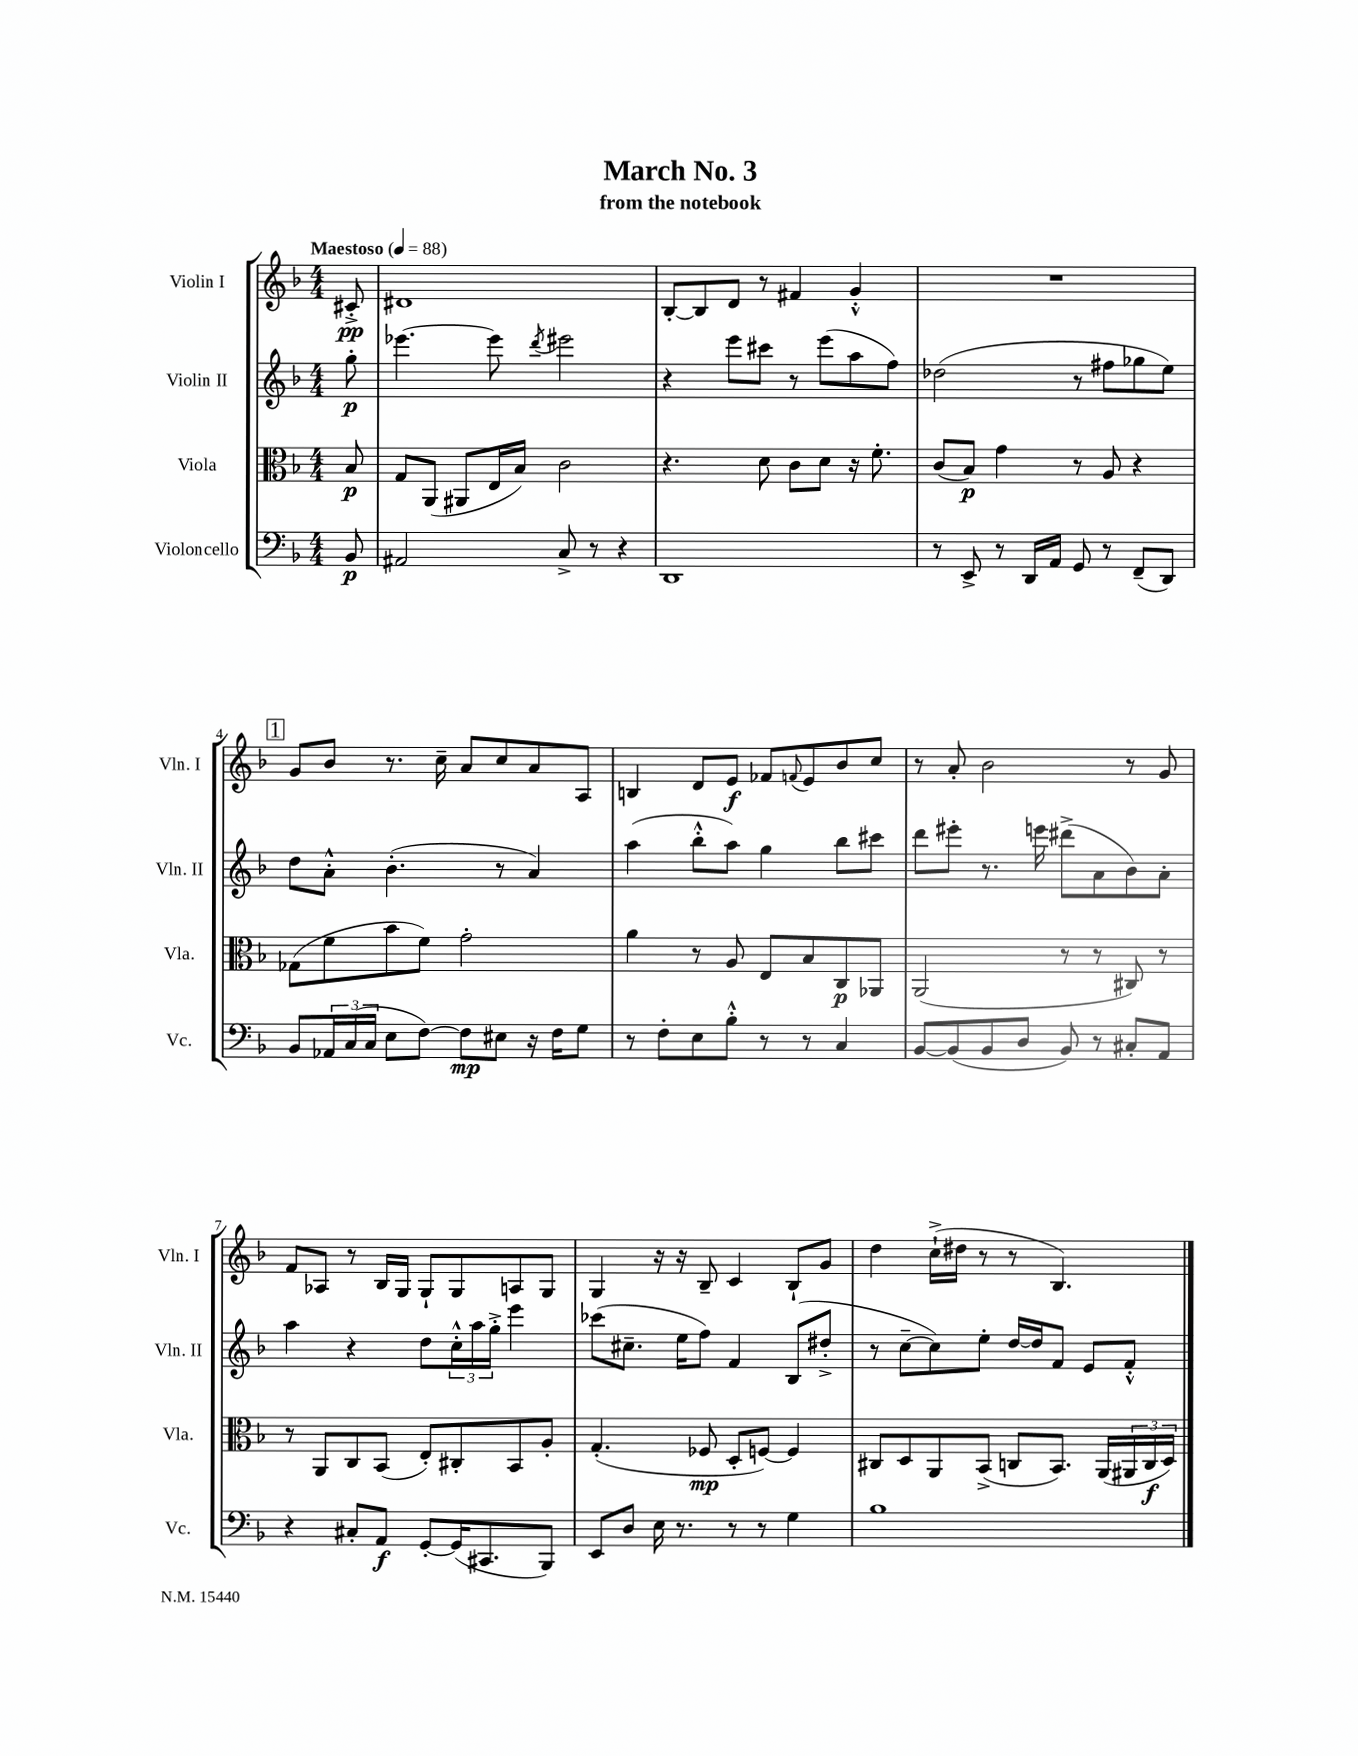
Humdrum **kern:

**kern	**dynam	**kern	**dynam	**kern	**dynam	**kern	**dynam
*part4	*part4	*part3	*part3	*part2	*part2	*part1	*part1
*staff4	*staff4	*staff3	*staff3	*staff2	*staff2	*staff1	*staff1
*I"Violoncello	*	*I"Viola	*	*I"Violin II	*	*I"Violin I	*
*I'Vc.	*	*I'Vla.	*	*I'Vln. II	*	*I'Vln. I	*
*clefF4	*	*clefC3	*	*clefG2	*	*clefG2	*
*k[b-]	*	*k[b-]	*	*k[b-]	*	*k[b-]	*
*M4/4	*	*M4/4	*	*M4/4	*	*M4/4	*
*MM88	*	*MM88	*	*MM88	*	*MM88	*
=	=	=	=	=	=	=	=
!	!	!	!	!	!	!LO:TX:a:B:t=Maestoso	!
8BB-/	p	8B-/	p	8gg'\	p	8c#X'^/	pp
=1	=1	=1	=1	=1	=1	=1	=1
2AA#X/	.	8G/L	.	[4.eee-X\	.	1d#X	.
.	.	(8AA/J	.	.	.	.	.
.	.	8AA#X/L	.	.	.	.	.
.	.	16E/L	.	8eee-\]	.	.	.
.	.	16B-/JJ)	.	.	.	.	.
.	.	.	.	8qddd/	.	.	.
8C^/	.	2c\	.	2eee#X\	.	.	.
8r	.	.	.	.	.	.	.
4r	.	.	.	.	.	.	.
=2	=2	=2	=2	=2	=2	=2	=2
1DD	.	4.r	.	4r	.	[8B-'/L	.
.	.	.	.	.	.	8B-/]	.
.	.	.	.	8eee\L	.	8d/J	.
.	.	8d\	.	8ccc#X\J	.	8r	.
.	.	8c\L	.	8r	.	4f#X/	.
.	.	8d\J	.	(8eee\L	.	.	.
.	.	16r	.	8aa\	.	4g'^^/	.
.	.	8.f'\	.	.	.	.	.
.	.	.	.	8ff\J)	.	.	.
=3	=3	=3	=3	=3	=3	=3	=3
8r	.	(8c/L	.	(2dd-X\	.	1r	.
8EE^/	.	8B-/J)	p	.	.	.	.
8r	.	4g\	.	.	.	.	.
16DD/LL	.	.	.	.	.	.	.
16AA/JJ	.	.	.	.	.	.	.
8GG/	.	8r	.	8r	.	.	.
8r	.	8A/	.	8ff#X\L	.	.	.
(8FF~/L	.	4r	.	8gg-X\	.	.	.
8DD/J)	.	.	.	8ee\J)	.	.	.
!!LO:LB:g=z
!!LO:REH:place=s1:t=1
=4	=4	=4	=4	=4	=4	=4	=4
8BB-/L	.	(8G-X\L	.	8dd\L	.	8g/L	.
24AA-X/L	.	8f\	.	8a'^^\J	.	8b-/J	.
(24C/	.	.	.	.	.	.	.
24C/JJ	.	.	.	.	.	.	.
8E\L	.	8b-\	.	(4.b-'\	.	8.r	.
[8F\J)	.	8f\J)	.	.	.	.	.
.	.	.	.	.	.	16cc~\	.
8F\L]	mp	2g'\	.	.	.	8a/L	.
8E#X\J	.	.	.	8r	.	8cc/	.
16r	.	.	.	4a/)	.	8a/	.
16F\KL	.	.	.	.	.	.	.
8G\J	.	.	.	.	.	8A/J	.
=5	=5	=5	=5	=5	=5	=5	=5
8r	.	4a\	.	(4aa\	.	4Bn/	.
8F'\L	.	.	.	.	.	.	.
8E\	.	8r	.	8bb-'^^\L	.	8d/L	.
8B-'^^\J	.	8A/	.	8aa\J)	.	8e/J	f
8r	.	8E/L	.	4gg\	.	8f-X/L	.
.	.	.	.	.	.	8qqfn/	.
8r	.	8B-/	.	.	.	8e/	.
4C/	.	8C/	p	8bb-\L	.	8b-/	.
.	.	8AA-X/J	.	8ccc#X\J	.	8cc/J	.
=6	=6	=6	=6	=6	=6	=6	=6
[8BB-/L	.	(2AA/	.	8ddd\L	.	8r	.
(8BB-/]	.	.	.	8eee#X'\J	.	8a'/	.
8BB-/	.	.	.	8.r	.	2b-\	.
8D/J	.	.	.	.	.	.	.
.	.	.	.	16eeen\	.	.	.
8BB-/)	.	8r	.	(8ddd#X^\L	.	.	.
8r	.	8r	.	8a\	.	.	.
8C#X'/L	.	8C#X/)	.	8b-\)	.	8r	.
8AA/J	.	8r	.	8a'\J	.	8g/	.
!!LO:LB:g=z
=7	=7	=7	=7	=7	=7	=7	=7
4r	.	8r	.	4aa\	.	8f/L	.
.	.	8AA/L	.	.	.	8A-X/J	.
8C#X'/L	.	8C/	.	4r	.	8r	.
8AA/J	f	(8BB-/J	.	.	.	16B-/LL	.
.	.	.	.	.	.	16G/JJ	.
[8GG'/L	.	8E'/L)	.	8dd\L	.	8G`/L	.
(16GG/K]	.	8C#X'/	.	24cc'^^\L	.	8G/	.
.	.	.	.	24aa\	.	.	.
8.CC#X/	.	.	.	.	.	.	.
.	.	.	.	24gg'^\JJ	.	.	.
.	.	8BB-/	.	4eee\	.	8An/	.
8BBB-/J)	.	8A'/J	.	.	.	8G/J	.
=8	=8	=8	=8	=8	=8	=8	=8
8EE/L	.	(4.G'/	.	(8ccc-X\L	.	4G/	.
8D/J	.	.	.	8.cc#X~\J	.	.	.
16E\	.	.	.	.	.	16r	.
8.r	.	.	.	16ee\KL	.	16r	.
.	.	8F-X/	mp	8ff\J)	.	8B-~/	.
8r	.	8D'/L	.	4f/	.	4c/	.
8r	.	[8Fn/J)	.	.	.	.	.
4G\	.	4F/]	.	(8B-/L	.	8B-`/L	.
.	.	.	.	8dd#X'^/J	.	8g/J	.
=9	=9	=9	=9	=9	=9	=9	=9
1B-	.	8C#X/L	.	8r	.	4dd\	.
.	.	8D/	.	[8cc~\L	.	.	.
.	.	8AA/	.	8cc\])	.	(16cc`^\LL	.
.	.	.	.	.	.	16dd#X\JJ	.
.	.	(8BB-^/J	.	8ee'\J	.	8r	.
.	.	8Cn/L	.	[16dd/LL	.	8r	.
.	.	.	.	16dd/J]	.	.	.
.	.	8.BB-/J)	.	8f/J	.	4.B-/)	.
.	.	.	.	8e/L	.	.	.
.	.	(16AA/LL	.	.	.	.	.
.	.	24AA#X/	.	8f'^^/J	.	.	.
.	.	24C/	f	.	.	.	.
.	.	24D/JJ)	.	.	.	.	.
==	==	==	==	==	==	==	==
*-	*-	*-	*-	*-	*-	*-	*-
